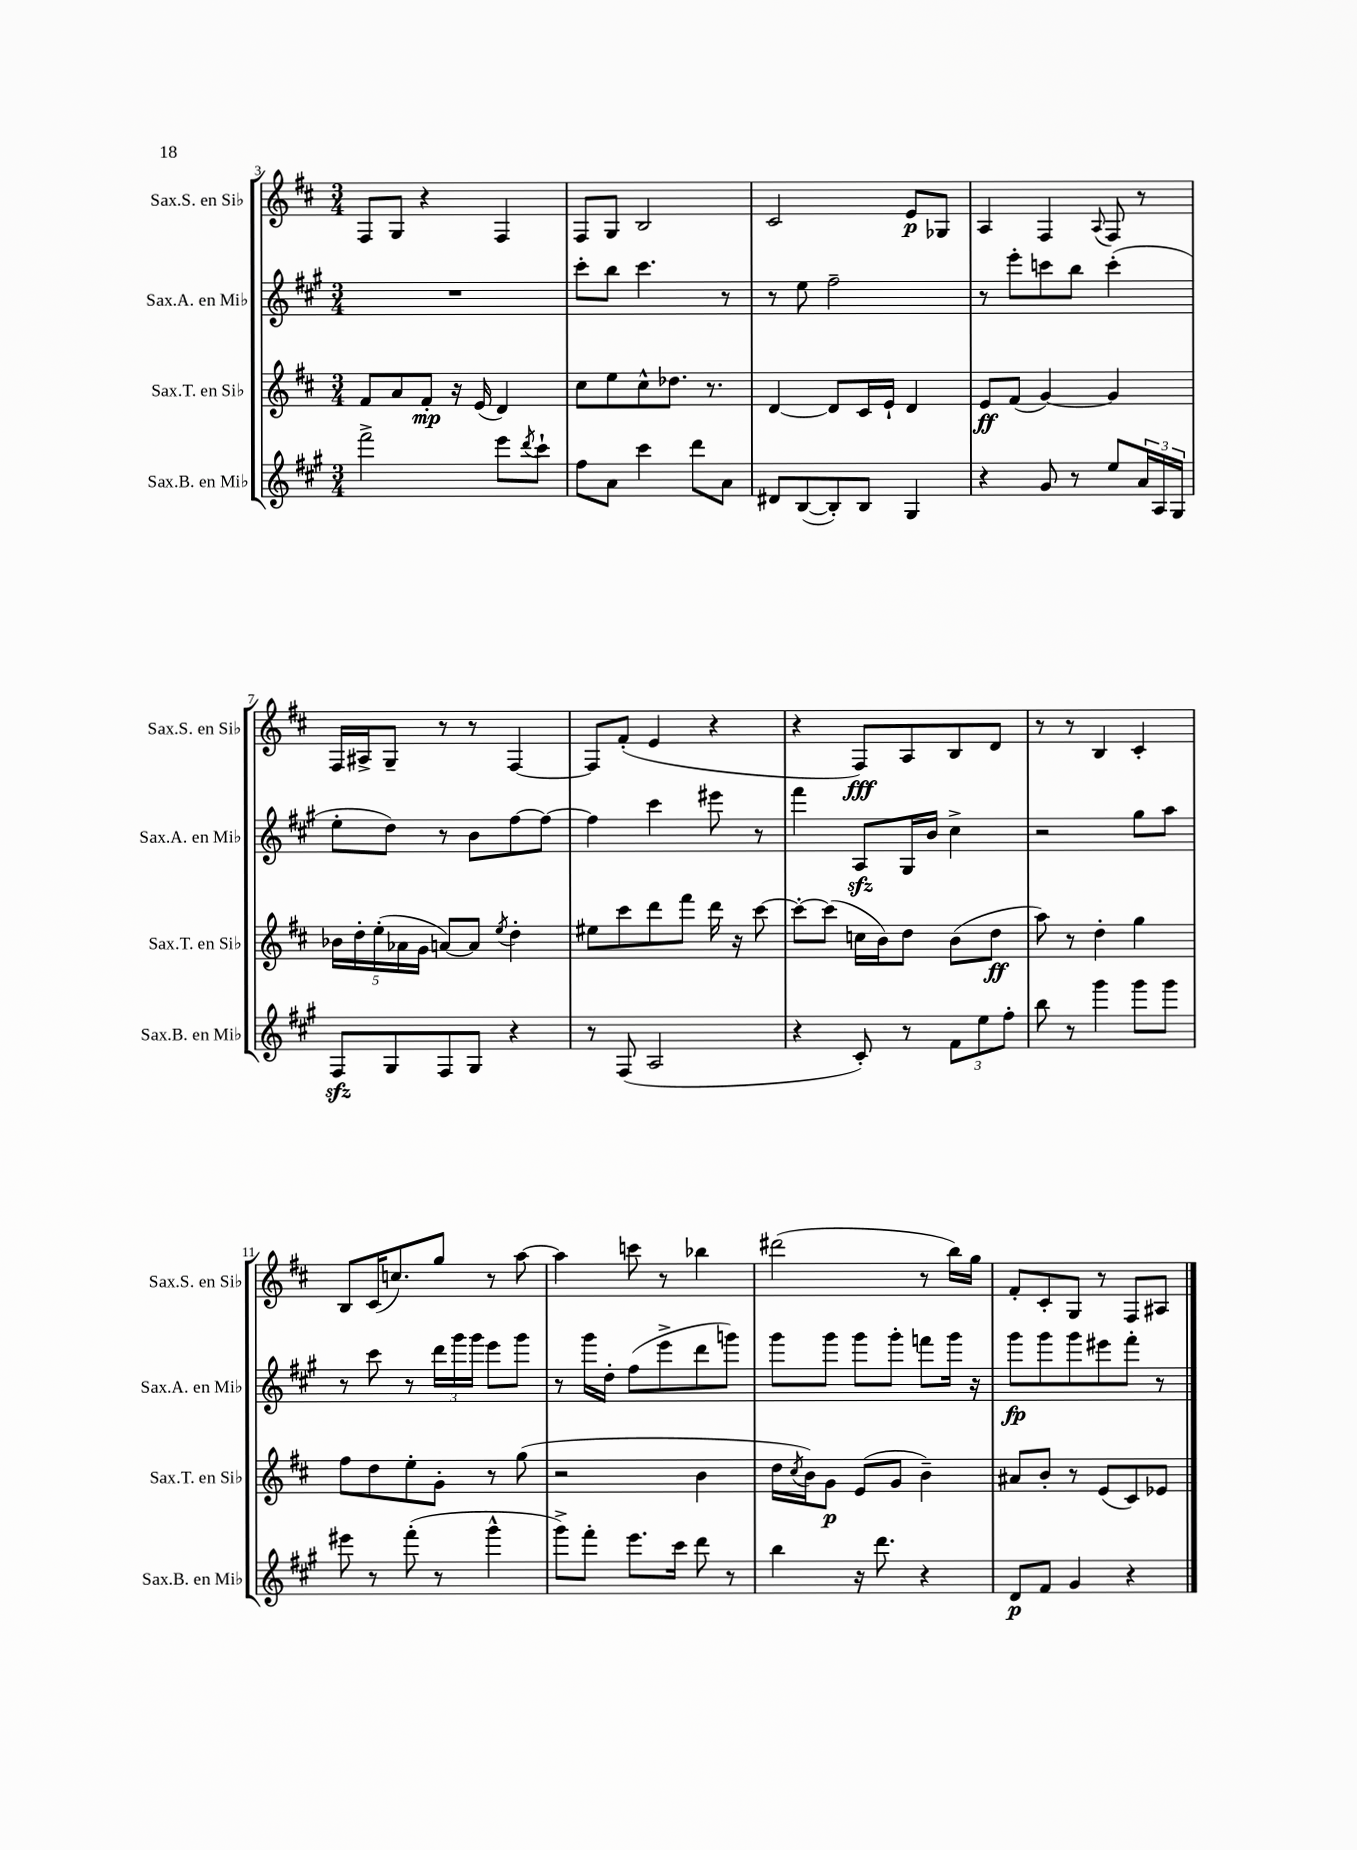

**kern	**dynam	**kern	**dynam	**kern	**dynam	**kern	**dynam
*part4	*part4	*part3	*part3	*part2	*part2	*part1	*part1
*staff4	*staff4	*staff3	*staff3	*staff2	*staff2	*staff1	*staff1
*I"Sax.B. en Mi♭	*	*I"Sax.T. en Si♭	*	*I"Sax.A. en Mi♭	*	*I"Sax.S. en Si♭	*
*I'Sax.B. en Mi♭	*	*I'Sax.T. en Si♭	*	*I'Sax.A. en Mi♭	*	*I'Sax.S. en Si♭	*
*clefG2	*	*clefG2	*	*clefG2	*	*clefG2	*
*k[f#c#g#]	*	*k[f#c#]	*	*k[f#c#g#]	*	*k[f#c#]	*
*M3/4	*	*M3/4	*	*M3/4	*	*M3/4	*
=3	=3	=3	=3	=3	=3	=3	=3
2fff#^\	.	8f#/L	.	2.r	.	8F#/L	.
.	.	8a/	.	.	.	8G/J	.
.	.	8f#'/J	mp	.	.	4r	.
.	.	16r	.	.	.	.	.
.	.	(16e/	.	.	.	.	.
8eee\L	.	4d/)	.	.	.	4F#/	.
8qddd/	.	.	.	.	.	.	.
8ccc#`\J	.	.	.	.	.	.	.
=4	=4	=4	=4	=4	=4	=4	=4
8ff#\L	.	8cc#\L	.	8ccc#'\L	.	8F#/L	.
8a\J	.	8ee\	.	8bb\J	.	8G/J	.
4ccc#\	.	8cc#^^\	.	4.ccc#\	.	2B/	.
.	.	8.dd-X\J	.	.	.	.	.
8ddd\L	.	.	.	.	.	.	.
.	.	8.r	.	.	.	.	.
8a\J	.	.	.	8r	.	.	.
=5	=5	=5	=5	=5	=5	=5	=5
8d#X/L	.	[4d/	.	8r	.	2c#/	.
([8B/	.	.	.	8ee\	.	.	.
8B'/])	.	8d/L]	.	2ff#~\	.	.	.
8B/J	.	16c#/L	.	.	.	.	.
.	.	16e`/JJ	.	.	.	.	.
4G#/	.	4d/	.	.	.	8e/L	p
.	.	.	.	.	.	8G-X/J	.
=6	=6	=6	=6	=6	=6	=6	=6
4r	.	8e/L	ff	8r	.	4A/	.
.	.	(8f#/J	.	8eee'\L	.	.	.
8g#/	.	[4g/)	.	8cccn\	.	4F#/	.
8r	.	.	.	8bb\J	.	.	.
.	.	.	.	.	.	8qqA/	.
8ee/L	.	4g/]	.	(4ccc'\	.	8F#/	.
24a/L	.	.	.	.	.	8r	.
24A/	.	.	.	.	.	.	.
24G#/JJ	.	.	.	.	.	.	.
!!LO:LB:g=z
=7	=7	=7	=7	=7	=7	=7	=7
8F#zz/L	.	20b-X\LL	.	8ee'\L	.	16F#/LL	.
.	.	20dd'\	.	.	.	.	.
.	.	.	.	.	.	16A#X^/J	.
.	.	(20ee'\	.	.	.	.	.
8G#/	.	.	.	8dd\J)	.	8G~/J	.
.	.	20a-X\	.	.	.	.	.
.	.	20g\JJ	.	.	.	.	.
8F#/	.	[8an/L)	.	8r	.	8r	.
8G#/J	.	8a/J]	.	8b\L	.	8r	.
.	.	8qee/	.	.	.	.	.
4r	.	4dd'\	.	[8ff#\	.	[4F#/	.
.	.	.	.	8ff#\J_	.	.	.
=8	=8	=8	=8	=8	=8	=8	=8
8r	.	8ee#X\L	.	4ff#\]	.	8F#/L]	.
(8F#/	.	8ccc#\	.	.	.	(8f#'/J	.
2A/	.	8ddd\	.	4ccc#\	.	4e/	.
.	.	8fff#\J	.	.	.	.	.
.	.	16ddd\	.	8eee#X\	.	4r	.
.	.	16r	.	.	.	.	.
.	.	[8ccc#\	.	8r	.	.	.
=9	=9	=9	=9	=9	=9	=9	=9
4r	.	8ccc#'\L_	.	4fff#\	.	4r	.
.	.	(8ccc#\J]	.	.	.	.	.
8c#'/)	.	16ccn\LL	.	8Azz/L	.	8F#/L)	fff
.	.	16b\J)	.	.	.	.	.
8r	.	8dd\J	.	16G#/L	.	8A/	.
.	.	.	.	16b/JJ	.	.	.
12f#\L	.	(8b\L	.	4cc#^\	.	8B/	.
12ee\	.	.	.	.	.	.	.
.	.	8dd\J	ff	.	.	8d/J	.
12ff#'\J	.	.	.	.	.	.	.
=10	=10	=10	=10	=10	=10	=10	=10
8bb\	.	8aa\)	.	2r	.	8r	.
8r	.	8r	.	.	.	8r	.
4ggg#\	.	4dd'\	.	.	.	4B/	.
8ggg#\L	.	4gg\	.	8gg#\L	.	4c#'/	.
8ggg#\J	.	.	.	8aa\J	.	.	.
!!LO:LB:g=z
=11	=11	=11	=11	=11	=11	=11	=11
8eee#X\	.	8ff#\L	.	8r	.	8B/L	.
8r	.	8dd\	.	8ccc#\	.	(16c#/K	.
.	.	.	.	.	.	8.ccn/)	.
(8fff#'\	.	8ee'\	.	8r	.	.	.
8r	.	8g'\J	.	24ddd\LL	.	8gg/J	.
.	.	.	.	24ggg#\	.	.	.
.	.	.	.	24ggg#\JJ	.	.	.
4ggg#^^\	.	8r	.	8eee\L	.	8r	.
.	.	(8gg\	.	8ggg#\J	.	[8aa\	.
=12	=12	=12	=12	=12	=12	=12	=12
8ggg#^\L)	.	2r	.	8r	.	4aa\]	.
8fff#'\J	.	.	.	16ggg#\LL	.	.	.
.	.	.	.	16dd'\JJ	.	.	.
8.eee\L	.	.	.	(8ff#\L	.	8cccn\	.
.	.	.	.	8eee^\	.	8r	.
16ccc#\Jk	.	.	.	.	.	.	.
8ddd\	.	4b\	.	8ddd\	.	4bb-X\	.
8r	.	.	.	8gggn\J)	.	.	.
=13	=13	=13	=13	=13	=13	=13	=13
4bb\	.	16dd\LL	.	8ggg#\L	.	(2ddd#X\	.
.	.	8qcc#/	.	.	.	.	.
.	.	16b\J)	.	.	.	.	.
.	.	8g\J	p	8ggg#\J	.	.	.
16r	.	(8e/L	.	8ggg#\L	.	.	.
8.ddd\	.	.	.	.	.	.	.
.	.	8g/J	.	8ggg#'\J	.	.	.
4r	.	4b~\)	.	8fffn\L	.	8r	.
.	.	.	.	16ggg#\Jk	.	16bb\LL)	.
.	.	.	.	16r	.	16gg\JJ	.
=14	=14	=14	=14	=14	=14	=14	=14
8d/L	p	8a#X/L	.	8ggg#\L	fp	8f#'/L	.
8f#/J	.	8b'/J	.	8ggg#\	.	8c#'/	.
4g#/	.	8r	.	8ggg#\	.	8G/J	.
.	.	(8e/L	.	8eee#X\	.	8r	.
4r	.	8c#/)	.	8fff#'\J	.	8F#/L	.
.	.	8e-X/J	.	8r	.	8A#X/J	.
==	==	==	==	==	==	==	==
*-	*-	*-	*-	*-	*-	*-	*-
